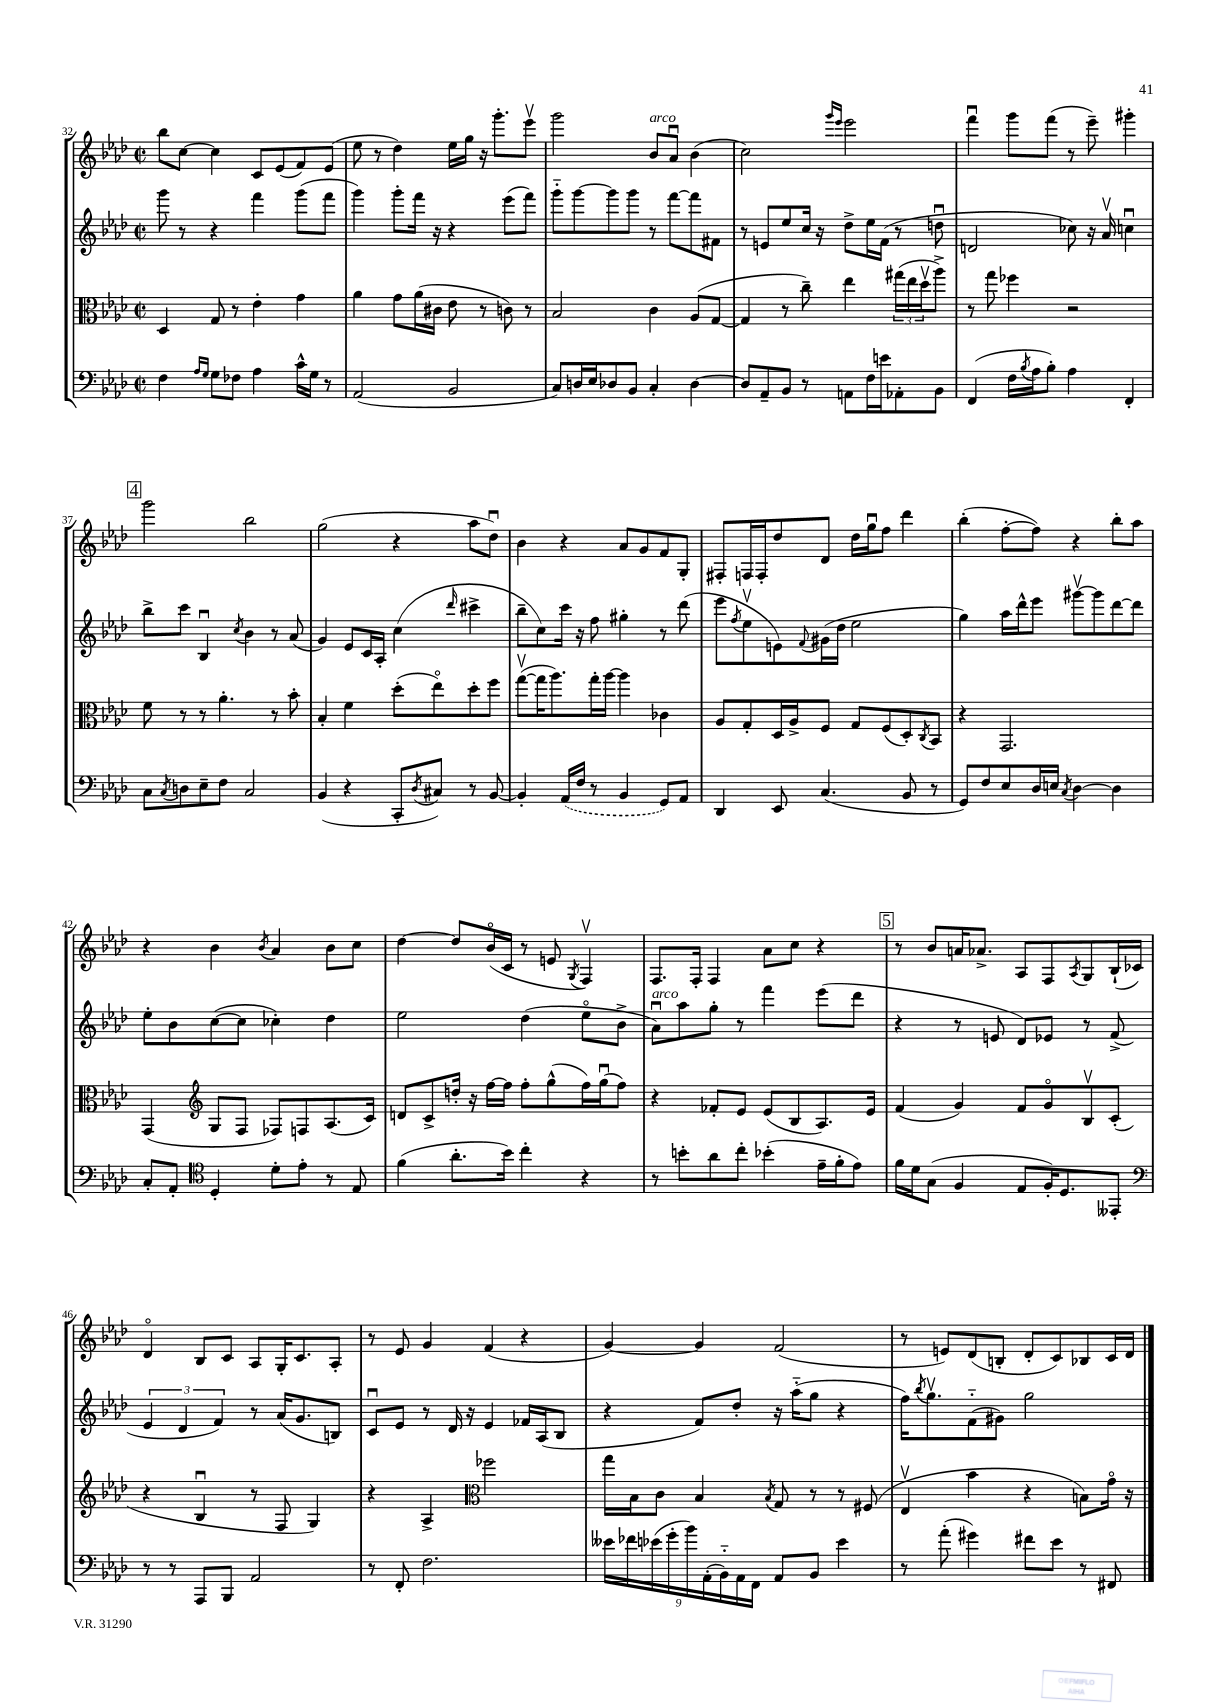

**kern	**kern	**kern	**kern
*staff4	*staff3	*staff2	*staff1
*clefF4	*clefC3	*clefG2	*clefG2
*k[b-e-a-d-]	*k[b-e-a-d-]	*k[b-e-a-d-]	*k[b-e-a-d-]
*M2/2	*M2/2	*M2/2	*M2/2
*met(c|)	*met(c|)	*met(c|)	*met(c|)
4F\	4D-/	8ggg\	8bb-\L
.	.	8r	[8cc\J
16qqA-/LL	.	.	.
16qqG/JJ	.	.	.
8G\L	8G/	4r	4cc\]
8F-\J	8r	.	.
4A-\	4e-'\	4fff\	8c/L
.	.	.	(8e-/
16c^^\LL	4g\	(8ggg\L	8f/)
16G\JJ	.	.	.
8r	.	8fff\J	(8e-/J
=	=	=	=
(2AA-/	4a-\	4ggg\)	8ee-\
.	.	.	8r
.	8g\L	8ggg'\L	4dd-\)
.	(16a-\L	16fff\Jk	.
.	16c#\JJ	16r	.
2BB-/	8e-\	4r	16ee-\LL
.	.	.	16gg\JJ
.	8r	.	16r
.	.	.	8.ggg'\L
.	8c\)	(8eee-\L	.
.	8r	8fff\J)	8eee-v\J
=	=	=	=
8C/L)	2B-/	8ggg'~\L	2ggg\
16D/L	.	[8ggg\	.
16E-/J	.	.	.
8D-/	.	8ggg\]	.
8BB-/J	.	8ggg\J	.
4C'/	4c\	8r	8b-/L
.	.	[8fff\L	8a-u/J
[4D-\	(8A-/L	8fff\]	(4b-\
.	[8G/J	8f#\J	.
=	=	=	=
8D-/]L	4G/]	8r	2cc\)
8AA-~/	.	8e/L	.
8BB-/J	8r	8ee-/	.
8r	8cc~\)	16cc/Jk	.
.	.	16r	.
.	.	.	16qqggg/LL
.	.	.	16qqeee-/JJ
8AA\L	4ee-\	8dd-^\L	2eee-\
16F\L	.	16ee-\L	.
16e\J	.	(16f\JJ	.
8AA-'\	(24gg#\LL	8r	.
.	24ee-\	.	.
.	24dd-v\J	.	.
8BB-\J	8aa-^\J)	8ddu\	.
=	=	=	=
(4FF/	8r	2d/	4fffu\
.	8gg\	.	.
16F\LL	4ff-\	.	8ggg\L
8qB-/	.	.	.
16A-\J	.	.	.
8B-'\J)	.	.	(8fff\J
4A-\	2r	8cc-\)	8r
.	.	16r	8eee-~\)
.	.	16a-v/	.
4FF'/	.	4ccu\	4ggg#'\
=	=	=	=
8C\L	8f\	8bb-^\L	2ggg\
8qC/	.	.	.
8D\	8r	8ccc\J	.
8E-~\	8r	4B-u/	.
8F\J	4.a-'\	.	.
.	.	8qcc/	.
2C/	.	4b-\	2bb-\
.	8r	8r	.
.	8b-'\	(8a-/	.
=	=	=	=
(4BB-/	4B-'/	4g/)	(2gg\
4r	4f\	8e-/L	.
.	.	16c/L	.
.	.	16A-'/JJ	.
8CC'/L	(8dd-'\L	(4cc\	4r
8qD-/	.	.	.
8C#/J)	8ee-o\)	.	.
.	.	16qqddd-/	.
8r	8dd-'\	4ccc#^\	8aa-\L
[8BB-/	8ff\J	.	8dd-u\J)
=	=	=	=
4BB-'/]	([8ggv\L	8bb-~\L	4b-\
.	16gg\]K	8cc\)	.
.	8.aa-\)	.	.
(16AA-/LL	.	16ccc\Jk	4r
16F/JJ	.	16r	.
8r	16gg'\L	8ff\	.
.	[16aa-\JJ	.	.
4BB-/	4aa-\]	4gg#'\	8a-/L
.	.	.	8g/
8GG/L)	4c-\	8r	8f/
8AA-/J	.	(8ddd-\	8G'/J
=	=	=	=
4DD-/	8A-/L	8eee-\L	8F#'/L
.	.	8qff/	.
.	8G'/	8ee-v\	16F/L
.	.	.	16F'/J
8EE-/	16D-/L	8e\)	8dd-/
.	16A-^/J	.	.
.	.	8qqf/	.
(4.C/	8F/J	(16g#\L	8d-/J
.	.	16dd-\JJ	.
.	8G/L	2ee-\	16dd-\LL
.	.	.	16ggu\J
.	(8F/	.	8ff\J
8BB-/	8D-'/)	.	4ddd-\
.	8qC/	.	.
8r	8BB-/J	.	.
=	=	=	=
8GG/L)	4r	4gg\)	(4bb-'\
8F/	.	.	.
8E-/	2.GG/	16aa-\LL	[8ff'\L
.	.	16ddd-^^\J	.
16D-/L	.	8eee-\J	8ff\]J)
16E/JJ	.	.	.
8qC/	.	.	.
[4D-\	.	[8ggg#v\L	4r
.	.	8ggg#\]	.
4D-\]	.	[8ddd-\	8bb-'\L
.	.	8ddd-\]J	8aa-\J
=	=	=	=
8C'/L	(4GG/	8ee-'\L	4r
8AA-'/J	.	8b-\	.
*clefC4	*clefG2	*	*
4D-'/	8G/L	([8cc\	4b-\
.	8F/J	8cc\]J	.
.	.	.	8qb-/
8d-'\L	8F-/L)	4cc-'\)	4a-/
8e-'\J	8F/	.	.
8r	(8.A-/	4dd-\	8b-\L
8E-/	.	.	8cc\J
.	16c/Jk)	.	.
=	=	=	=
(4f\	8d/L	2ee-\	[4dd-\
.	8c^/	.	.
8.a-'\L	16dd'/Jk	.	8dd-/]L
.	16r	.	.
.	[16ff\LL	.	(16b-o/L
16b-\Jk)	16ff\]JJ	.	16c/JJ
4cc'\	8ff'\L	(4dd-\	8r
.	(8gg^^\	.	8e/
.	.	.	8qG/
4r	16ff\L)	8ee-o\L	4Fv/)
.	(16ggu\J	.	.
.	8ff\J)	8b-^\J	.
=	=	=	=
8r	4r	8a-u\L)	8.F/L
8b'\L	.	8aa-\	.
.	.	.	16F'/Jk
8a-\	8f-'/L	8gg'\J	4F/
8cc'\J	8e-/J	8r	.
(4b-'\	(8e-/L	4fff\	8a-\L
.	8B-/	.	8cc\J
16e-~\LL	8.A-/)	(8eee-\L	4r
16f'\J	.	.	.
8e-\J)	.	8ddd-\J	.
.	16e-/Jk	.	.
=	=	=	=
16f\LL	(4f/	4r	8r
16d-\J	.	.	.
(8G\J	.	.	8b-/L
4F/	4g/)	8r	16a/K
.	.	.	8.a-^/J
.	.	8e/	.
8E-/L	8f/L	8d-/L)	8A-/L
16F'/K)	8go/	8e-/J	8F/
8.D-/	.	.	.
.	.	.	8qA-/
.	8B-v/	8r	8G/
8EE--'/J	(8c'/J	(8f^/	(16B-`/L
.	.	.	16c-/JJ)
=	=	=	=
*clefF4	*	*	*
8r	4r	6e-/	4d-o/
8r	.	.	.
.	.	6d-/	.
8AAA-/L	4B-u/	.	8B-/L
.	.	6f/)	.
8BBB-/J	.	.	8c/J
2AA-/	8r	8r	8A-/L
.	8F/	(16a-/LK	16G'/K
.	.	8.g/	8.c/
.	4G/)	.	.
.	.	8B/J)	8A-'/J
=	=	=	=
8r	4r	8cu/L	8r
8FF'/	.	8e-/J	8e-/
2.F\	4A-^/	8r	4g/
.	.	16d-/	.
.	.	16r	.
*	*clefC3	*	*
.	2ff-\	4e-/	(4f/
.	.	16f-/LL	4r
.	.	(16A-/J	.
.	.	8B-/J	.
=	=	=	=
18e--\LL	16gg\LL	4r	[4g/)
18f-\	.	.	.
.	16B-\J	.	.
(18e-\	.	.	.
.	8c\J	.	.
18g'\	.	.	.
18b-\)	.	.	.
.	4B-/	8f/L)	4g/]
(18AA-'\	.	.	.
18BB-'~\)	.	.	.
.	.	8dd-'/J	.
18AA-\	.	.	.
18FF\JJ	.	.	.
.	8qB-/	.	.
8AA-/L	8G/	16r	(2f/
.	.	(16aa-'~\LK	.
8BB-/J	8r	8gg\J	.
4e-\	8r	4r	.
.	(8F#/	.	.
=	=	=	=
8r	4E-v/	16ff\LK)	8r
.	.	8qbb-/	.
.	.	8.ggv\	.
(8a-'\	.	.	8e/L)
4g#\)	4b-\	(8f'~\	(8d-/
.	.	8g#\J)	8B'/J
8f#\L	4r	2gg\	8d-'/L
8e-\J	.	.	8c/)
8r	8B\L)	.	8B-/
8FF#/	16go\Jk	.	16c/L
.	16r	.	16d-/JJ
==	==	==	==
*-	*-	*-	*-
